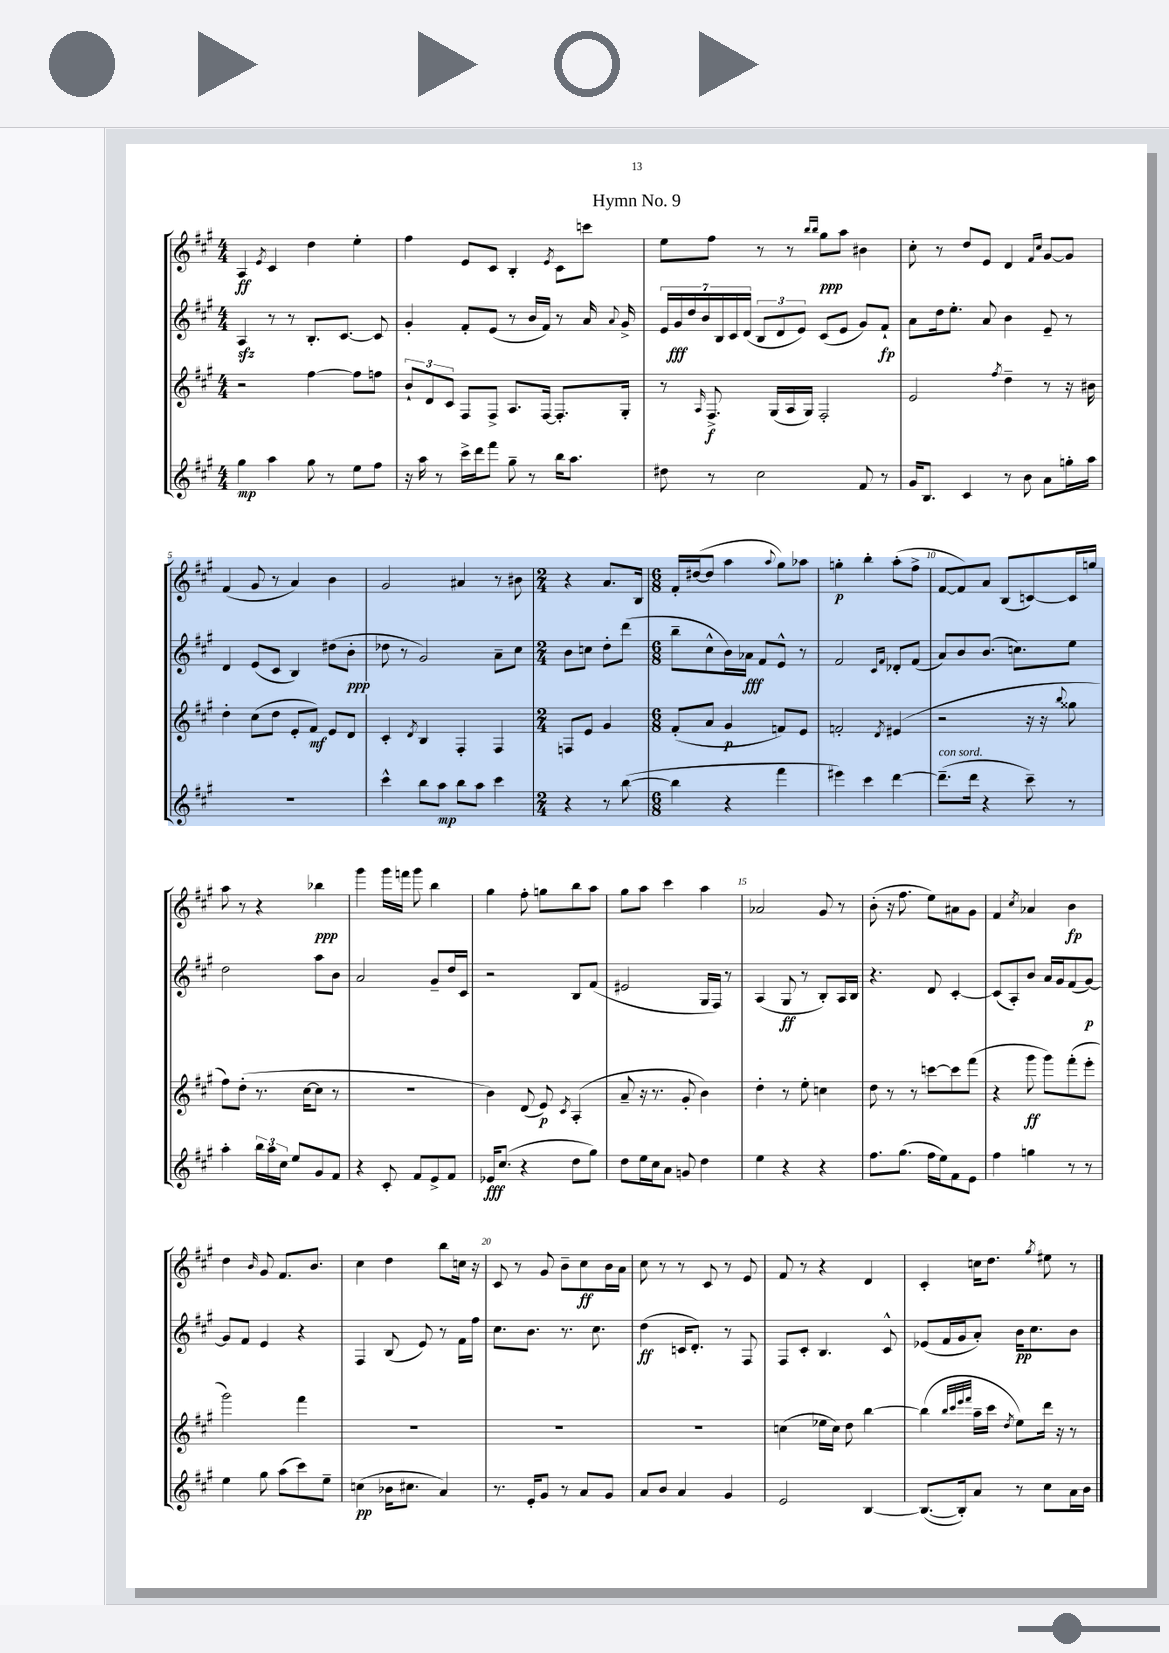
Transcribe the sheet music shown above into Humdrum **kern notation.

**kern	**kern	**kern	**kern
*staff4	*staff3	*staff2	*staff1
*clefG2	*clefG2	*clefG2	*clefG2
*k[f#c#g#]	*k[f#c#g#]	*k[f#c#g#]	*k[f#c#g#]
*M4/4	*M4/4	*M4/4	*M4/4
4gg#	2r	4A	4A
.	.	.	8qe
4aa	.	8r	4c#
.	.	8r	.
8gg#	[4ff#	8.B'	4dd
8r	.	.	.
.	.	[8.c#	.
8ee	8ff#]	.	4ee'
8ff#	8ff	8c#]	.
=	=	=	=
16r	12b`	4g#'	4ff#
16aa	.	.	.
.	12d	.	.
8r	.	.	.
.	12c#	.	.
16ccc#^	8F#	8f#'	8e
16ddd	.	.	.
8fff#	8F#^	(8e	8c#
8gg#~	8.A	8r	4B'
8r	.	16b	.
.	[16F#	16f#)	.
.	.	.	8qe
16bb	8.F#']	8r	8c#
8.aa	.	.	.
.	.	16a	8ccc
.	.	8qqa	.
.	16G#'	16g#^	.
=	=	=	=
8dd#	8r	28e	8ee
.	.	28g#	.
.	.	28dd	.
.	.	28b	.
.	16qqA	.	.
8r	8.F#^	.	8ff#
.	.	28B	.
.	.	28c#	.
.	.	(28d	.
2cc#	.	12B	8r
.	(16G#	.	.
.	.	12d	.
.	16A	.	8r
.	.	12e)	.
.	16G#)	.	.
.	.	.	16qqbb
.	.	.	16qqbb
.	2F#'	(8c#	8gg#
.	.	8e	8aa
8f#	.	8g#)	4b#
8r	.	8f#`	.
=	=	=	=
16g#	2e	8a	8cc#'
8.B	.	.	.
.	.	16dd	8r
.	.	8.ee'	.
4c#	.	.	8dd
.	.	8a	8e
.	8qff#	.	.
8r	4dd~	4b	4d
8b	.	.	.
.	.	.	16qqf#
.	.	.	16qqcc#
8a	8r	8e~	[8g#
16gg'	16r	8r	8g#]
16aa	16b#	.	.
=	=	=	=
1r	4dd'	4d	(4f#
.	(8cc#	(8e	8g#
.	8dd	8c#	8r
.	8e'	4B)	4a)
.	8f#)	.	.
.	8e	(8dd#	4b
.	8d	8b'	.
=	=	=	=
4ccc#^^	4c#'	8dd-	2g#
.	.	8r	.
.	8qd	.	.
8bb	4B	2g#)	.
8aa	.	.	.
8bb	4F#'	.	4a#
8aa	.	.	.
4ccc#	4F#	8a~	8r
.	.	8cc#	8b#
=	=	=	=
*M2/4	*M2/4	*M2/4	*M2/4
4r	8F	8b	4r
.	8e	8cc	.
8r	4g#	8dd'	8.a
([8bb	.	(8ddd	.
.	.	.	16B
=	=	=	=
*M6/8	*M6/8	*M6/8	*M6/8
4bb]	(8f#'	8bb~	16f#'
.	.	.	([16dd#
.	8a	8cc#^^	8dd#]
4r	4g#	16b)	4aa
.	.	16a-	.
.	.	8f#	.
.	.	.	8qqaa
4fff#	8f)	8e^^	8gg#)
.	8e	8r	8aa-
=	=	=	=
4eee#)	2f'	2f#	4gg'
4ccc#	.	.	4bb'
.	.	16qqc#	.
.	8qd	16qqf#	.
[4ddd	(4e#	8d-'	(8aa'
.	.	(8f#	8ff#^
=	=	=	=
(8.ddd~]	2r	8a)	[8f#
.	.	8b	8f#])
16ddd	.	.	.
4r	.	(8.b	8a
.	.	.	(8B
.	.	8.cc)	.
8ccc#~)	16r	.	[8c)
.	16r	.	.
.	8qqbb	.	.
8r	8gg##	8ee	16c]
.	.	.	16gg
=	=	=	=
4aa'	8ff#)	2dd	8aa
.	(8dd'	.	8r
24bb	8.r	.	4r
24aa	.	.	.
24cc#	.	.	.
8ee	.	.	.
.	[16cc#	.	.
8g#	8cc#]	8aa	4bb-
8f#	8r	8b	.
=	=	=	=
4r	2.r	2a	4ggg#
8c#'	.	.	16ggg#
.	.	.	16fff
8f#	.	.	8ggg#
8e^	.	8g#~	4bb
8f#	.	16dd	.
.	.	16c#	.
=	=	=	=
16e-	4b)	2r	4gg#
(8.cc#	.	.	.
4r	(8d	.	8ff#'
.	8e)	.	8gg
.	8qc#	.	.
8dd	(4A'	8B	8bb
8gg#)	.	(8f#	8aa
=	=	=	=
8dd	8a~	2e#	8gg#
16ee	16r	.	8aa
16cc#	8.r	.	.
8a	.	.	4ccc#
8g	8g#'	.	.
4dd	4b)	16G#	4aa
.	.	16F#)	.
.	.	8r	.
=	=	=	=
4ee	4dd'	(4A	2a-
4r	8r	8G#	.
.	8ee'	8r	.
4r	4cc	8B')	8g#
.	.	16A	8r
.	.	16B	.
=	=	=	=
8.ff#	8dd	4.r	(8b'
.	8r	.	16r
(8.gg#	.	.	8.ff#
.	8r	.	.
16ff#	[8ccc	8d	8ee)
16ee)	.	.	.
8f#	8ccc]	[4c#'	8a#
8e	(8fff#	.	8g#
=	=	=	=
4ff#	4r	(8c#]	4f#
.	.	8A')	.
.	.	.	8qcc#
4gg	8ggg#	8b	4a-
.	8ggg#)	16a	.
.	.	16g#	.
8r	(8fff#'	(8f#	4b
8r	8eee'	[8g#)	.
=	=	=	=
4ee	2ggg#)	8g#]	4dd
.	.	8f#	.
.	.	.	16qqb
8gg#	.	4e	8g#
(8aa	.	.	8.f#
8ccc#)	4fff#	4r	.
.	.	.	8.b
8ee~	.	.	.
=	=	=	=
(4cc	2.r	4F#	4cc#
16b-	.	(8B	4dd
8.cc#	.	.	.
.	.	8e)	.
4a)	.	8r	8bb
.	.	16f#	16cc
.	.	16ff#	16r
=	=	=	=
8.r	2.r	8.cc#	8c#
.	.	.	8r
16e'	.	8.b	.
8g#	.	.	8g#
8r	.	8.r	8b~
8a	.	.	8cc#
.	.	8.cc#	.
8g#	.	.	16b
.	.	.	16a
=	=	=	=
8a	2.r	(4dd	8cc#
8b	.	.	8r
4a	.	16c	8r
.	.	8.d')	.
.	.	.	8c#
4g#	.	8r	8r
.	.	8F#	8e
=	=	=	=
2e	(4cc	8F#	8f#
.	.	8c#'	8r
.	16ee-	4.B	4r
.	16cc)	.	.
.	8dd	.	.
[4B	[4bb	.	4d
.	.	8c#^^	.
=	=	=	=
(8.B_	(4bb]	(8e-	4c#'
.	.	16f#	.
16B'])	.	16g#	.
.	32qqbb	.	.
.	32qqccc#	.	.
.	32qqeee	.	.
.	32qqfff#	.	.
8a	16aa~	8a')	16cc
.	16ccc#	.	8.dd
.	8qdd	.	.
8r	8ee)	16b	.
.	.	8.cc#	.
.	.	.	8qgg#
8cc#	16ddd	.	8ee#
.	16r	.	.
16a	8r	8b	8r
16b	.	.	.
==	==	==	==
*-	*-	*-	*-
